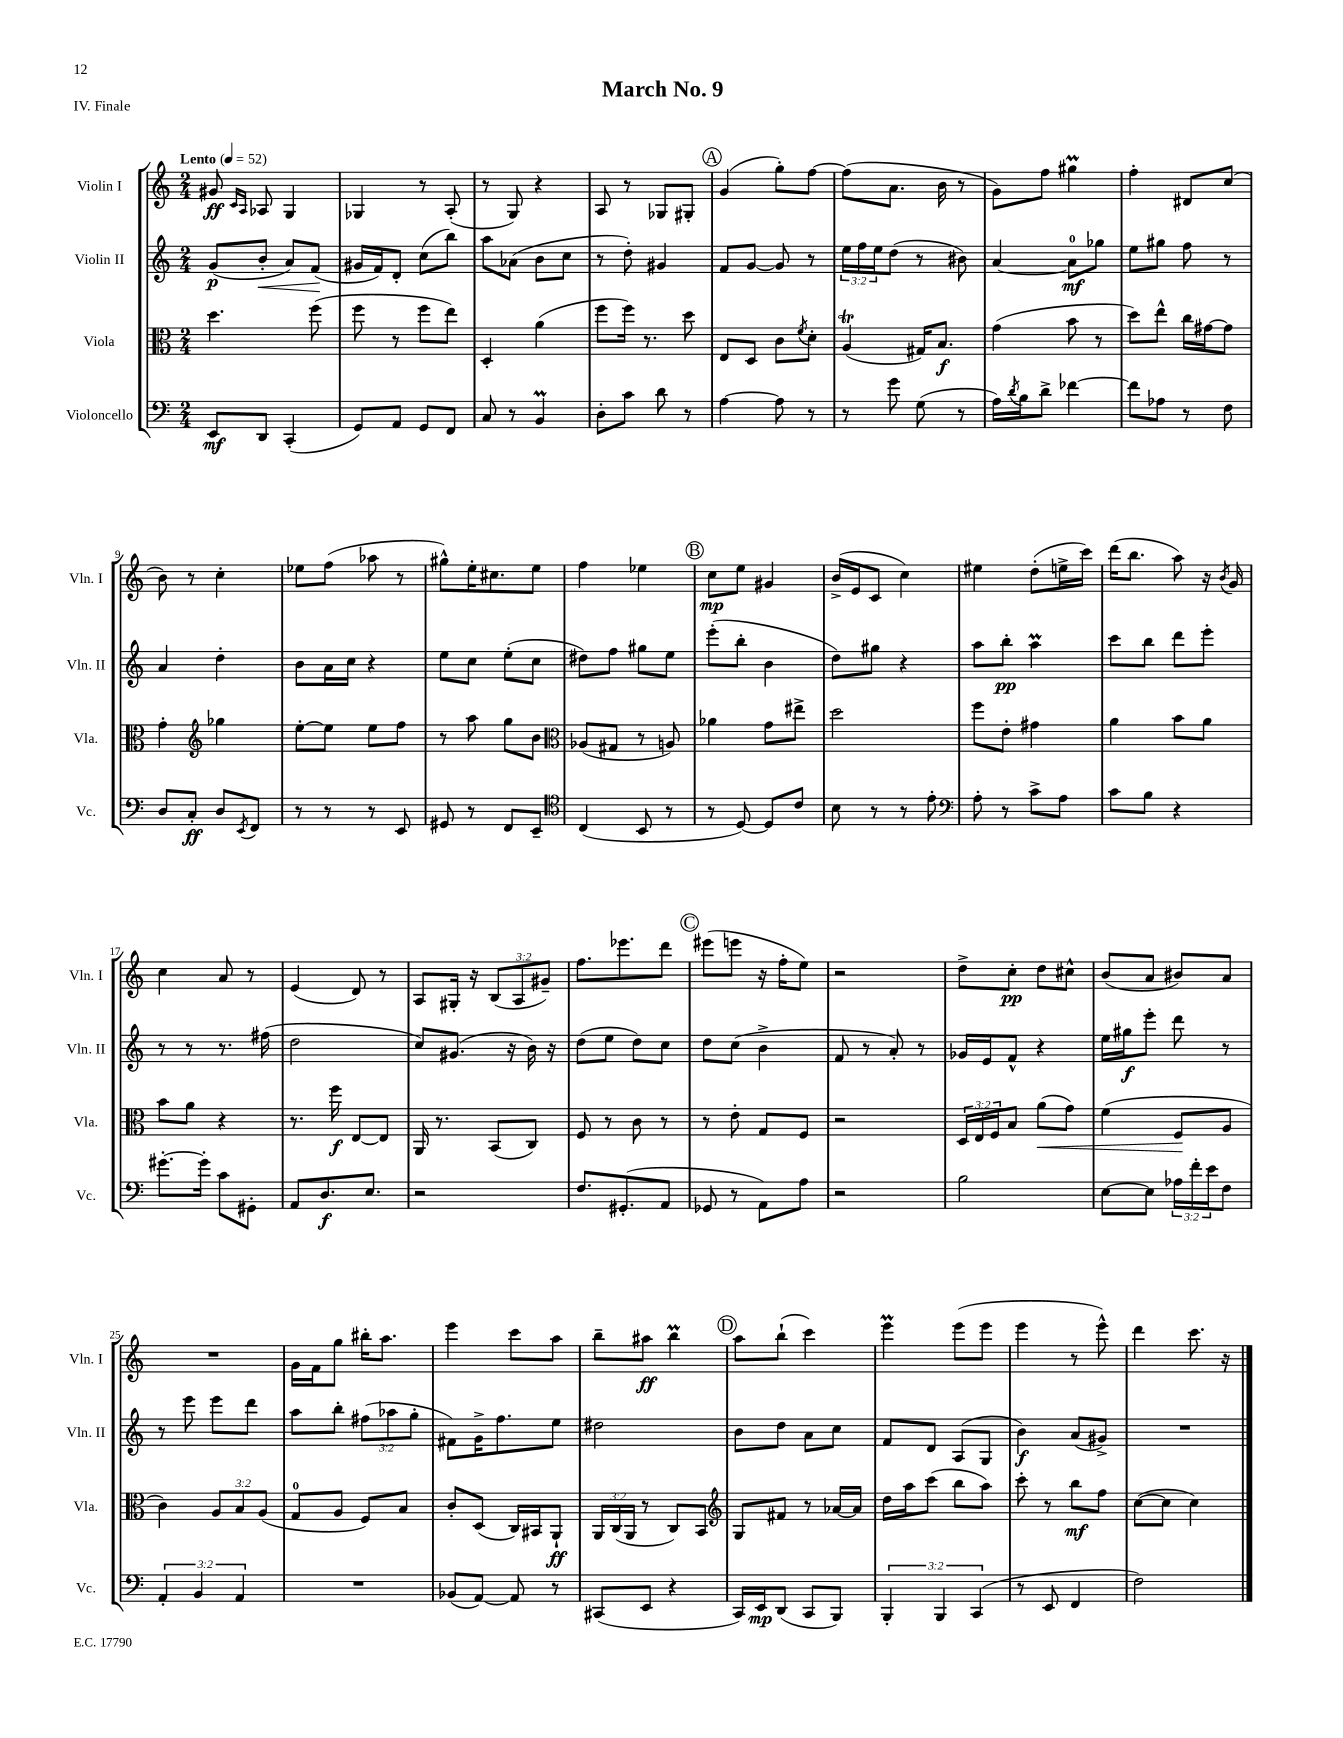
\header { title = "March No. 9" piece = "IV. Finale" }
<<
\new StaffGroup <<
\new Staff = "s0" \with { instrumentName = "Violin I" shortInstrumentName = "Vln. I" } {
    \clef treble \key c \major \numericTimeSignature \time 2/4 \override Staff.TupletNumber.text = #tuplet-number::calc-fraction-text \tempo "Lento" 4 = 52
    gis'8\ff \grace { c'16 a16 } aes8 g4 |
    ges4 r8 a8-.( |
    r8 g8) r4 |
    a8 r8 ges8 gis8-. |
    \mark \markup { \circle "A" } g'4( g''8-.) f''8~ |
    f''8( a'8. b'16 r8 |
    g'8) f''8 gis''4\prall |
    f''4-. dis'8 c''8( |
    b'8) r8 c''4-. |
    ees''8 f''8( aes''8 r8 |
    gis''8-^) e''16-. cis''8. e''8 |
    f''4 ees''4 |
    \mark \markup { \circle "B" } c''8\mp e''8 gis'4 |
    b'16->( e'16 c'8 c''4) |
    eis''4 d''8-.( e''16-> c'''16) |
    d'''16( b''8. a''8) r16 \acciaccatura { b'8 } g'16 |
    c''4 a'8 r8 |
    e'4( d'8) r8 |
    a8 gis16-. r16 \tuplet 3/2 { b8( a8 gis'8--) } |
    f''8. ees'''8. d'''8 |
    \mark \markup { \circle "C" } eis'''8( e'''8 r16 f''16-. e''8) |
    r2 |
    d''8-> c''8-.\pp d''8 cis''8-^ |
    b'8( a'8 bis'8) a'8 |
    R2 |
    g'16 f'16 g''8 bis''16-. a''8. |
    e'''4 c'''8 a''8 |
    b''8-- ais''8\ff b''4\prall |
    \mark \markup { \circle "D" } a''8 b''8-!( c'''4) |
    e'''4\prall e'''8( e'''8 |
    e'''4 r8 e'''8-^) |
    d'''4 c'''8. r16 \bar "|." |
}
\new Staff = "s1" \with { instrumentName = "Violin II" shortInstrumentName = "Vln. II" } {
    \clef treble \key c \major \numericTimeSignature \time 2/4 \override Staff.TupletNumber.text = #tuplet-number::calc-fraction-text
    g'8\p( b'8-.\< a'8) f'8\!( |
    gis'16 f'16) d'8-. c''8( b''8) |
    a''8 aes'8( b'8 c''8 |
    r8 d''8-.) gis'4 |
    \mark \markup { \circle "A" } f'8 g'8~ g'8 r8 |
    \tuplet 3/2 { e''16 f''16 e''16 } d''8( r8 bis'8) |
    a'4~ a'8-0\mf ges''8 |
    e''8 gis''8 f''8 r8 |
    a'4 d''4-. |
    b'8 a'16 c''16 r4 |
    e''8 c''8 e''8-.( c''8 |
    dis''8) f''8 gis''8 e''8 |
    \mark \markup { \circle "B" } e'''8-.( b''8-. b'4 |
    d''8) gis''8 r4 |
    a''8 b''8-.\pp a''4\prall |
    c'''8 b''8 d'''8 e'''8-. |
    r8 r8 r8. fis''16( |
    d''2 |
    c''8) gis'8.( r16 b'16) r16 |
    d''8( e''8 d''8) c''8 |
    \mark \markup { \circle "C" } d''8 c''8( b'4-> |
    f'8 r8 a'8-.) r8 |
    ges'16 e'16 f'8-^ r4 |
    e''16 gis''16\f e'''8-. d'''8 r8 |
    r8 e'''8 e'''8 d'''8 |
    a''8 b''8-. \tuplet 3/2 { fis''8( aes''8 g''8-. } |
    fis'8) g'16-> f''8. e''8 |
    dis''2 |
    \mark \markup { \circle "D" } b'8 d''8 a'8 c''8 |
    f'8 d'8 a8( g8 |
    b'4\f) a'8( gis'8->) |
    R2 \bar "|." |
}
\new Staff = "s2" \with { instrumentName = "Viola" shortInstrumentName = "Vla." } {
    \clef alto \key c \major \numericTimeSignature \time 2/4 \override Staff.TupletNumber.text = #tuplet-number::calc-fraction-text
    d''4. f''8( |
    f''8 r8 f''8 e''8) |
    d4-. a'4( |
    f''8 f''16) r8. d''8 |
    \mark \markup { \circle "A" } e8 d8 c'8 \acciaccatura { f'8 } d'8-. |
    a4\trill( gis16) b8.\f |
    g'4( b'8 r8 |
    d''8) e''8-^ c''16 gis'16~ gis'8 |
    g'4-. \clef treble ges''4 |
    e''8~-. e''8 e''8 f''8 |
    r8 a''8 g''8 b'8 |
    \clef alto aes8( gis8 r8 a8) |
    \mark \markup { \circle "B" } aes'4 g'8 eis''8-> |
    d''2 |
    f''8 e'8-. gis'4 |
    a'4 b'8 a'8 |
    b'8 a'8 r4 |
    r8. f''16\f e8~ e8 |
    a,16 r8. b,8( c8) |
    f8 r8 c'8 r8 |
    \mark \markup { \circle "C" } r8 e'8-. g8 f8 |
    r2 |
    \tuplet 3/2 { d16 e16 f16 } b8 a'8\<( g'8) |
    f'4( f8\! a8 |
    c'4) \tuplet 3/2 { a8 b8 a8( } |
    g8-0 a8 f8) b8 |
    c'8-. d8( c16) bis,16 a,8-!\ff |
    \tuplet 3/2 { a,16 c16( a,16 } r8 c8) b,8 |
    \mark \markup { \circle "D" } \clef treble g8 fis'8 r8 aes'16~ aes'16 |
    d''16 a''16 c'''8( b''8 a''8) |
    c'''8-. r8 b''8\mf f''8 |
    c''8~( c''8 c''4) \bar "|." |
}
\new Staff = "s3" \with { instrumentName = "Violoncello" shortInstrumentName = "Vc." } {
    \clef bass \key c \major \numericTimeSignature \time 2/4 \override Staff.TupletNumber.text = #tuplet-number::calc-fraction-text
    e,8\mf d,8 c,4-.( |
    g,8) a,8 g,8 f,8 |
    c8 r8 b,4\prall |
    d8-. c'8 d'8 r8 |
    \mark \markup { \circle "A" } a4~ a8 r8 |
    r8 g'8 g8( r8 |
    a16) \acciaccatura { d'8 } b16 d'8-> fes'4~ |
    fes'8 aes8 r8 f8 |
    d8 c8-.\ff d8 \acciaccatura { e,8 } f,8 |
    r8 r8 r8 e,8 |
    gis,8 r8 f,8 e,8-- |
    \clef tenor c4( b,8 r8 |
    \mark \markup { \circle "B" } r8 d8~) d8 c'8 |
    b8 r8 r8 e'8-. |
    \clef bass a8-. r8 c'8-> a8 |
    c'8 b8 r4 |
    gis'8.~-. gis'16-. c'8 gis,8-. |
    a,8 d8.\f e8. |
    r2 |
    f8. gis,8.-.( a,8 |
    \mark \markup { \circle "C" } ges,8 r8 a,8) a8 |
    r2 |
    b2 |
    e8~ e8 \tuplet 3/2 { aes16 f'16-. e'16 } f8 |
    \tuplet 3/2 { a,4-. b,4 a,4 } |
    R2 |
    bes,8( a,8~) a,8 r8 |
    cis,8( e,8 r4 |
    \mark \markup { \circle "D" } c,16) e,16\mp d,8( c,8 b,,8) |
    \tuplet 3/2 { b,,4-. b,,4 c,4( } |
    r8 e,8 f,4 |
    f2) \bar "|." |
}
>>
>>
